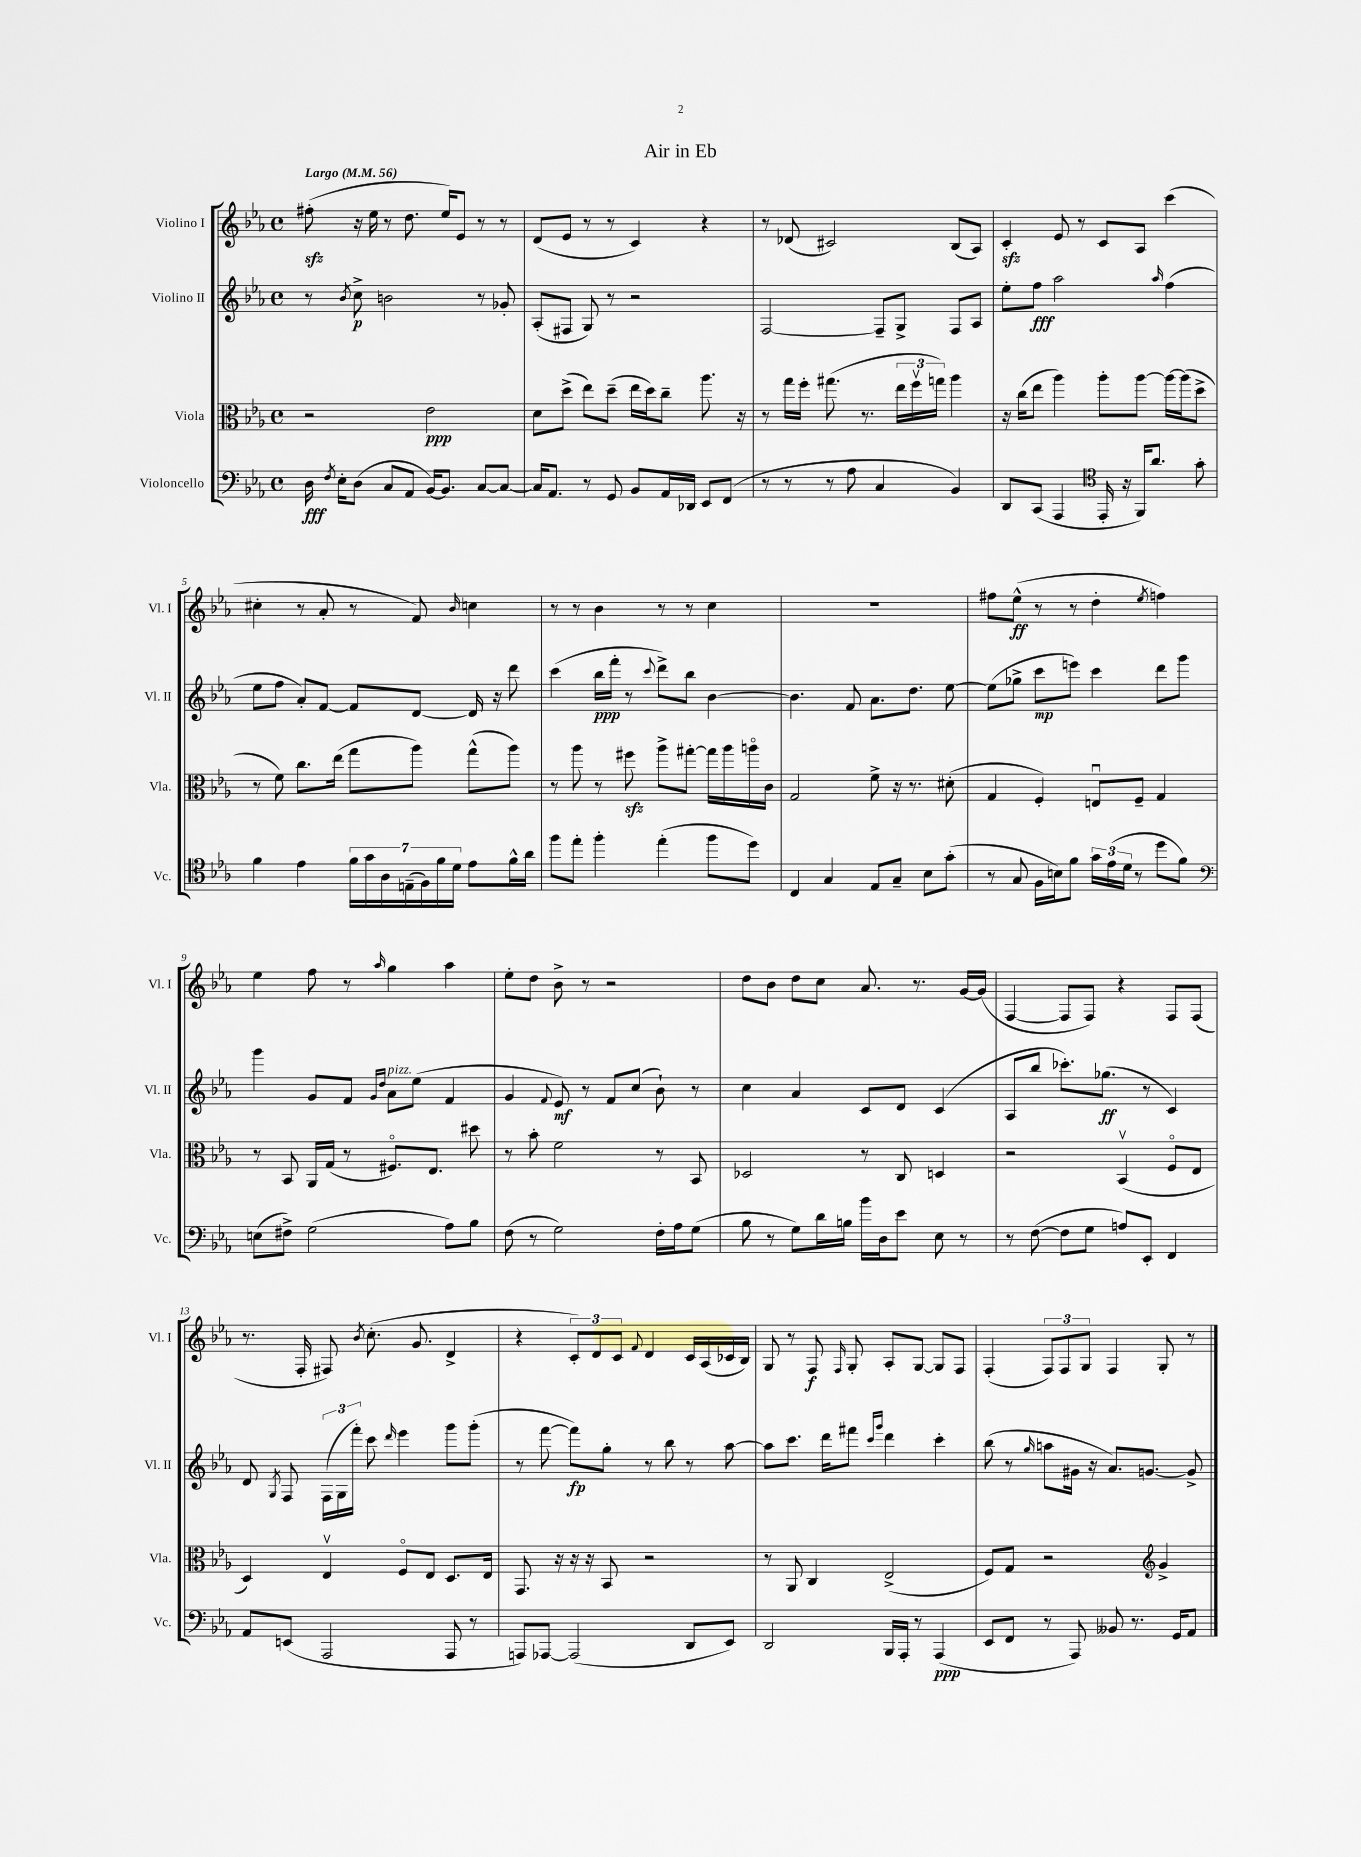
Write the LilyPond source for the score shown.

\header { title = "Air in Eb" }
<<
\new StaffGroup <<
\new Staff = "s0" \with { instrumentName = "Violino I" shortInstrumentName = "Vl. I" } {
    \clef treble \key ees \major \defaultTimeSignature \time 4/4 \tempo "Largo" 4 = 56
    \autoBeamOff fis''8-.\sfz( r16 ees''16 r8 d''8. ees''16[) ees'8] r8 r8 |
    d'8[( ees'8] r8 r8 c'4) r4 |
    r8 des'8( cis'2) bes8[( aes8]) |
    c'4-.\sfz ees'8 r8 c'8[ aes8] c'''4( |
    cis''4-. r8 aes'8-. r8 f'8) \grace { bes'16 } c''4 |
    r8 r8 bes'4 r8 r8 c''4 |
    R1 |
    fis''8[ ees''8]-^\ff( r8 r8 d''4-. \acciaccatura { ees''8 } f''4) |
    ees''4 f''8 r8 \grace { aes''16 } g''4 aes''4 |
    ees''8[-. d''8] bes'8-> r8 r2 |
    d''8[ bes'8] d''8[ c''8] aes'8. r8. g'16[~ g'16]( |
    f4~ f8[ f8]) r4 f8[ f8]( |
    r8. f16-. fis8) \acciaccatura { bes'8 } c''8.-.( g'8. d'4-> |
    r4 \tuplet 3/2 { c'8[-.) d'8 c'8] } \appoggiatura { f'8 } d'4 c'16[ aes16( ces'16 bes16]) |
    g8 r8 f8\f \grace { f16 } g8-. aes8[-. g8]~ g8[ f8] |
    f4-.( \tuplet 3/2 { f8[) f8 g8] } f4 g8-. r8 \bar "|." |
}
\new Staff = "s1" \with { instrumentName = "Violino II" shortInstrumentName = "Vl. II" } {
    \clef treble \key ees \major \defaultTimeSignature \time 4/4
    \autoBeamOff r8 \acciaccatura { bes'8 } c''8->\p b'2 r8 ges'8-. |
    aes8[-.( fis8] g8) r8 r2 |
    f2~ f8[-- g8]-> f8[ aes8] |
    ees''8[-. f''8]\fff aes''2 \grace { aes''16 } f''4( |
    ees''8[ f''8] aes'8[-.) f'8]~ f'8[ d'8]~ d'16 r16 d'''8 |
    c'''4( bes''16[\ppp f'''16]-. r8 \appoggiatura { c'''8 } d'''8[->) bes''8] bes'4~ |
    bes'4. f'8 aes'8.[ d''8.] ees''8~ |
    ees''8[( ges''8]-> c'''8[\mp e'''8]) c'''4 d'''8[ g'''8] |
    g'''4 g'8[ f'8] \grace { g'16[ d''16] } aes'8[^\markup { \italic "pizz." } ees''8]( f'4 |
    g'4 \appoggiatura { f'8 } ees'8\mf) r8 f'8[ c''8]( bes'8-!) r8 |
    c''4 aes'4 c'8[ d'8] c'4( |
    aes8[ bes''8] ces'''8.[-.) ges''8.]\ff( r8 c'4) |
    d'8 \acciaccatura { g8 } f8 \tuplet 3/2 { f16[( g16 f'''16]-.) } c'''8 \grace { d'''16 } ees'''4 g'''8[ g'''8]-.( |
    r8 f'''8~ f'''8[\fp) g''8]-. r8 bes''8 r8 aes''8~ |
    aes''8[ c'''8.] d'''16[ fis'''8] \grace { c'''16[ g'''16] } d'''4 c'''4-. |
    bes''8( r8 \grace { g''16 } a''8[ gis'16] r16 aes'8.[) g'8.]~ g'8-> \bar "|." |
}
\new Staff = "s2" \with { instrumentName = "Viola" shortInstrumentName = "Vla." } {
    \clef alto \key ees \major \defaultTimeSignature \time 4/4
    \autoBeamOff r2 ees'2\ppp |
    d'8[ d''8]->( ees''8[) d''8]--( ees''16[ d''16) c''8]-- aes''8. r16 |
    r8 g''16[ f''16]-. gis''8.( r8. \tuplet 3/2 { ees''16[ f''16\upbow g''16]) } aes''4 |
    r16 c''16[( ees''8] aes''4) aes''8[-. aes''8]~ aes''16[~ aes''16( d''8]-> |
    r8 f'8) c''8.[ ees''16]( g''8[ aes''8]) g''8[-^( aes''8]) |
    r8 aes''8 r8 fis''8\sfz aes''8[-> gis''8]~-. gis''16[ aes''16 a''16\flageolet c'16] |
    g2 f'8-> r16 r8. dis'8-.( |
    g4 f4-.) e8[\downbow f8]-- g4 |
    r8 bes,8 aes,16[ g16]( r8 fis8.[\flageolet) ees8.] dis''8 |
    r8 bes'8-. f'2 r8 bes,8 |
    des2 r8 c8 d4 |
    r2 bes,4\upbow( f8[\flageolet ees8] |
    d4) ees4\upbow f8[\flageolet ees8] d8.[ ees16] |
    g,8. r16 r16 r16 bes,8 r2 |
    r8 aes,8 c4 ees2->( |
    f8[) g8] r2 \clef treble g'4-> \bar "|." |
}
\new Staff = "s3" \with { instrumentName = "Violoncello" shortInstrumentName = "Vc." } {
    \clef bass \key ees \major \defaultTimeSignature \time 4/4
    \autoBeamOff d16\fff \acciaccatura { f8 } ees16[-. d8]( c8[ aes,8] bes,16[~) bes,8.] c8[~ c8]~ |
    c16[ aes,8.] r8 g,8 bes,8[ aes,16 des,16] ees,8[ f,8]( |
    r8 r8 r8 aes8 c4 bes,4) |
    d,8[ c,8]( aes,,4 \clef tenor ees,16-. r16 f,16[) aes'8.] g'8-. |
    f'4 ees'4 \tuplet 7/4 { f'16[ g'16 aes16 e16--( f16) f'16 d'16] } ees'8[ f'16-^ aes'16] |
    f''8[ ees''8]-. f''4-. ees''4-.( f''8[ d''8]) |
    c4 g4 ees8[ g8]-- bes8[ g'8]-.( |
    r8 g8 f16[ b16) f'8] \tuplet 3/2 { g'16[ ees'16( d'16] } r8 d''8[ f'8]) |
    \clef bass e8[( fis8]->) g2( aes8[) bes8] |
    f8( r8 g2) f16[-. aes16 g8]( |
    bes8 r8 g8[) d'16 b16] bes'16[ d16 ees'8] ees8 r8 |
    r8 f8~( f8[ g8] a8[) ees,8]-. f,4 |
    aes,8[ e,8]( aes,,2 aes,,8 r8 |
    a,,8[) aes,,8]~ aes,,2( d,8[ ees,8]) |
    d,2 bes,,16[ aes,,16]-. r8 aes,,4\ppp( |
    ees,8[ f,8] r8 aes,,8) beses,8 r8. g,16[ aes,8] \bar "|." |
}
>>
>>
